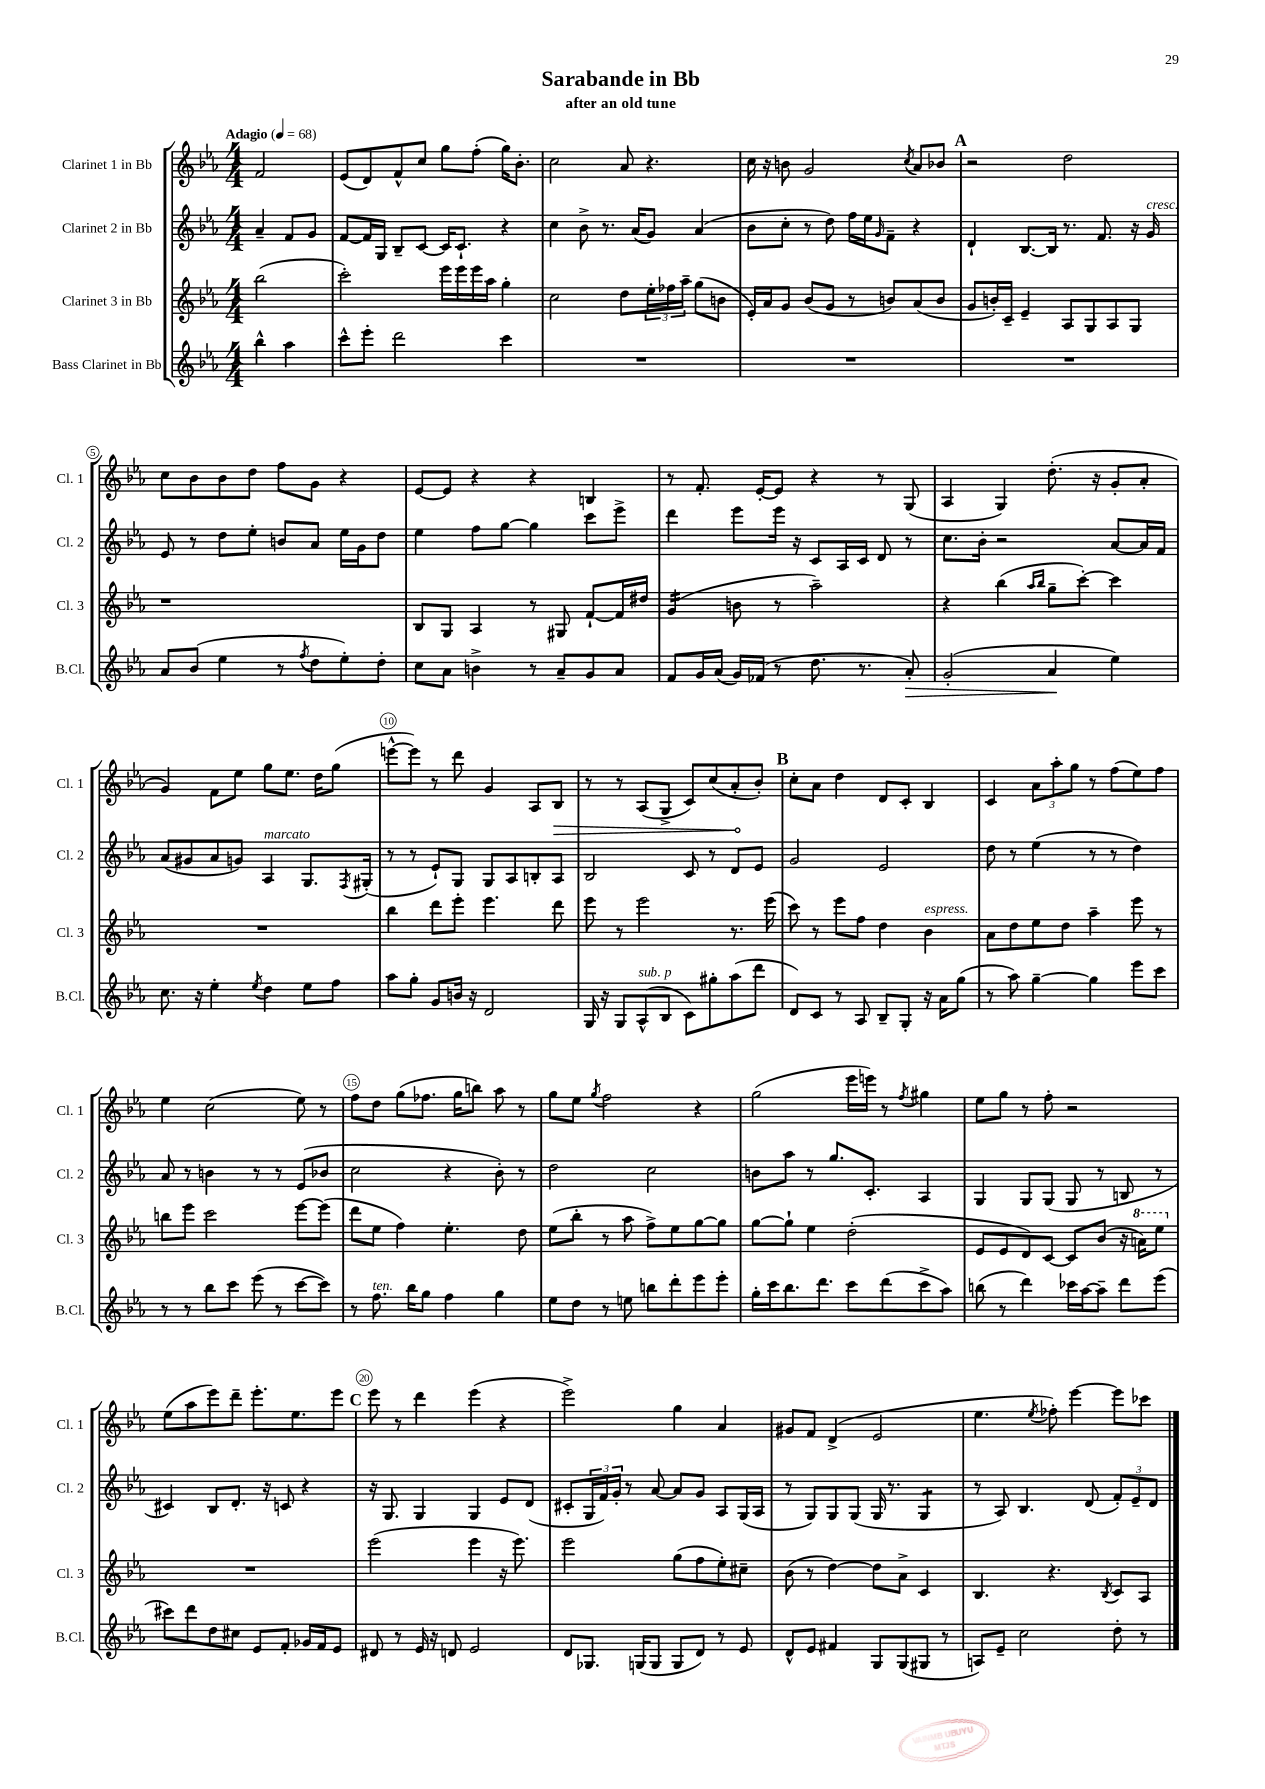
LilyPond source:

\header { title = "Sarabande in Bb" subtitle = "after an old tune" }
<<
\new StaffGroup <<
\new Staff = "s0" \with { instrumentName = "Clarinet 1 in Bb" shortInstrumentName = "Cl. 1" } {
    \clef treble \key ees \major \numericTimeSignature \time 4/4 \partial 2 \tempo "Adagio" 4 = 68
    f'2 |
    ees'8( d'8) f'8-^ c''8 g''8 f''8-.( g''16) bes'8.-. |
    c''2 aes'8 r4. |
    c''16 r16 b'8 g'2 \acciaccatura { c''8 } aes'8 bes'8 |
    \mark \markup { \bold "A" } r2 d''2 |
    c''8 bes'8 bes'8 d''8 f''8 g'8 r4 |
    ees'8~ ees'8 r4 r4 b4 |
    r8 f'8.-. ees'16~-. ees'8 r4 r8 g8( |
    aes4 g4) d''8.-.( r16 g'8-. aes'8-. |
    g'4) f'8 ees''8 g''8 ees''8. d''16 g''8( |
    e'''8~-^ e'''8) r8 d'''8 g'4 aes8 \once \override Hairpin.circled-tip = ##t bes8\> |
    r8 r8 aes8( g8-> c'8) c''8( aes'8-.\! bes'8-.) |
    \mark \markup { \bold "B" } c''8-. aes'8 d''4 d'8 c'8-. bes4 |
    c'4 \tuplet 3/2 { aes'8 aes''8-. g''8 } r8 f''8( ees''8) f''8 |
    ees''4 c''2( ees''8) r8 |
    f''8 d''8 g''8( fes''8. g''16 b''8) aes''8 r8 |
    g''8 ees''8 \acciaccatura { g''8 } f''2 r4 |
    g''2( ees'''16 e'''16) r8 \acciaccatura { f''8 } gis''4 |
    ees''8 g''8 r8 f''8-. r2 |
    ees''8( aes''8 ees'''8) d'''8-- ees'''8.-. ees''8. ees'''8 |
    \mark \markup { \bold "C" } ees'''8 r8 d'''4 ees'''4( r4 |
    ees'''2->) g''4 aes'4 |
    gis'8 f'8 d'4->( ees'2 |
    ees''4. \acciaccatura { ees''8 } fes''8-.) ees'''4~ ees'''8 ces'''8 \bar "|." |
}
\new Staff = "s1" \with { instrumentName = "Clarinet 2 in Bb" shortInstrumentName = "Cl. 2" } {
    \clef treble \key ees \major \numericTimeSignature \time 4/4 \partial 2
    aes'4-- f'8 g'8 |
    f'8~ f'16 g16 bes8-- c'8~ c'16 c'8.-! r4 |
    c''4 bes'8-> r8. aes'16( g'8) aes'4( |
    bes'8 c''8-. r8 d''8) f''16 ees''16 \grace { g'16 } f'8-- r4 |
    \mark \markup { \bold "A" } d'4-! bes8.~ bes16 r8. f'8. r16 g'16^\markup { \italic "cresc." } |
    ees'8 r8 d''8 ees''8-. b'8 aes'8 ees''16 g'16 d''8 |
    ees''4 f''8 g''8~ g''4 c'''8 ees'''8-> |
    d'''4 ees'''8 ees'''16 r16 c'8 aes16 c'16 d'8 r8 |
    c''8. bes'16-. r2 aes'8~ aes'16 f'16 |
    aes'8( gis'8 aes'8 g'8) aes4^\markup { \italic "marcato" } g8. \acciaccatura { f8 } gis16-.( |
    r8 r8 ees'8-!) g8 g8 aes8 b8-. aes8 |
    bes2 c'8 r8 d'8 ees'8 |
    \mark \markup { \bold "B" } g'2 ees'2 |
    d''8 r8 ees''4( r8 r8 d''4) |
    aes'8 r8 b'4 r8 r8 ees'8( bes'8 |
    c''2 r4 bes'8-.) r8 |
    d''2 c''2 |
    b'8 aes''8 r8 g''8. c'8.-. aes4 |
    g4 g8 g8( g8 r8 b8 r8 |
    cis'4) bes8 d'8.-. r16 c'8 r4 |
    \mark \markup { \bold "C" } r16 g8. g4 g4 ees'8 d'8( |
    cis'8-. \tuplet 3/2 { g16 f'16) g'16-. } r8 aes'8~ aes'8 g'8 aes8 g16( aes16 |
    r8 g8) g8 g8( g16 r8. g4:8 |
    r8 aes8) bes4. d'8( \tuplet 3/2 { f'8-.) ees'8-- d'8 } \bar "|." |
}
\new Staff = "s2" \with { instrumentName = "Clarinet 3 in Bb" shortInstrumentName = "Cl. 3" } {
    \clef treble \key ees \major \numericTimeSignature \time 4/4 \partial 2
    bes''2( |
    c'''2-.) ees'''16 ees'''16 ees'''16 aes''16 g''4-. |
    c''2 d''8 \tuplet 3/2 { ees''16-. fes''16 aes''16-- } g''8( b'8 |
    ees'16-.) aes'16 g'8 bes'8( g'8 r8 b'8) aes'8( b'8 |
    \mark \markup { \bold "A" } g'8 b'16-.) c'16-- ees'4-- aes8 g8 aes8 g8 |
    r1 |
    bes8 g8 aes4 r8 gis8 f'8~-! f'16 dis''16 |
    g'4:16( b'8 r8 aes''2--) |
    r4 bes''4( \grace { aes''16 bes''16 } g''8-- c'''8~-.) c'''4 |
    R1 |
    bes''4 d'''8 ees'''8-. ees'''4. d'''8 |
    ees'''8 r8 ees'''2 r8. ees'''16( |
    \mark \markup { \bold "B" } c'''8) r8 ees'''8 f''8 d''4 bes'4^\markup { \italic "espress." } |
    aes'8 d''8 ees''8 d''8 aes''4-- ees'''8 r8 |
    b''8 ees'''8 c'''2 ees'''8~ ees'''8( |
    d'''8 ees''8 f''4) ees''4.-. d''8 |
    ees''8( bes''8-. r8 aes''8 f''8->) ees''8 g''8~ g''8 |
    g''8~ g''8-! ees''4 d''2-.( |
    ees'8 ees'8 d'8) c'8~ c'8 bes'8( r16 \ottava #1 a''16) ees'''8 \ottava #0 |
    R1 |
    \mark \markup { \bold "C" } ees'''2( ees'''4 r16 ees'''8.) |
    ees'''2 g''8( f''8 ees''8-.) cis''8-- |
    bes'8( r8 d''4~) d''8 aes'8-> c'4 |
    bes4. r4. \acciaccatura { bes8 } c'8 aes8 \bar "|." |
}
\new Staff = "s3" \with { instrumentName = "Bass Clarinet in Bb" shortInstrumentName = "B.Cl." } {
    \clef treble \key ees \major \numericTimeSignature \time 4/4 \partial 2
    bes''4-^ aes''4 |
    c'''8-^ ees'''8-. d'''2 c'''4 |
    R1 |
    R1 |
    \mark \markup { \bold "A" } R1 |
    aes'8 bes'8( ees''4 r8 \acciaccatura { f''8 } d''8 ees''8-.) d''8-. |
    c''8 aes'8 b'4-> r8 aes'8-- g'8 aes'8 |
    f'8 g'16 aes'16( g'16) fes'16( r8 d''8. r8. aes'8-.\>) |
    g'2-.( aes'4\! ees''4) |
    c''8. r16 ees''4-. \acciaccatura { ees''8 } d''4 ees''8 f''8 |
    aes''8 g''8-. g'8 b'16 r16 d'2 |
    g16 r16 g8 aes8-^^\markup { \italic "sub. p" }( bes8 c'8) gis''8-. aes''8( d'''8 |
    \mark \markup { \bold "B" } d'8) c'8 r8 aes8 bes8-- g8-. r16 aes'16 g''8( |
    r8 aes''8) g''4~-- g''4 ees'''8 c'''8 |
    r8 r8 bes''8 c'''8 ees'''8( r8 c'''8~ c'''8) |
    r8 f''8.^\markup { \italic "ten." } bes''16 g''8 f''4 g''4 |
    ees''8 d''8 r8 e''8 b''8 d'''8-. ees'''8 ees'''8-. |
    g''16-. c'''16 bes''8. d'''8. c'''8 d'''8( c'''8-> aes''8) |
    b''8( r8 d'''4) ces'''16 aes''16~ aes''8-- d'''8 ees'''8( |
    cis'''8) d'''8 d''8 cis''8 ees'8 f'8-. ges'16 f'16 ees'8 |
    \mark \markup { \bold "C" } dis'8 r8 ees'16 r16 d'8 ees'2 |
    d'8 ges8. g16( g8 g8 d'8) r8 ees'8 |
    d'8-^ ees'8 fis'4 g8 g8( gis8 r8 |
    a8) ees'8-- c''2 d''8-. r8 \bar "|." |
}
>>
>>
\layout { \context { \Score \override BarNumber.break-visibility = ##(#f #t #t) barNumberVisibility = #(every-nth-bar-number-visible 5) \override BarNumber.stencil = #(make-stencil-circler 0.1 0.3 ly:text-interface::print) } }
